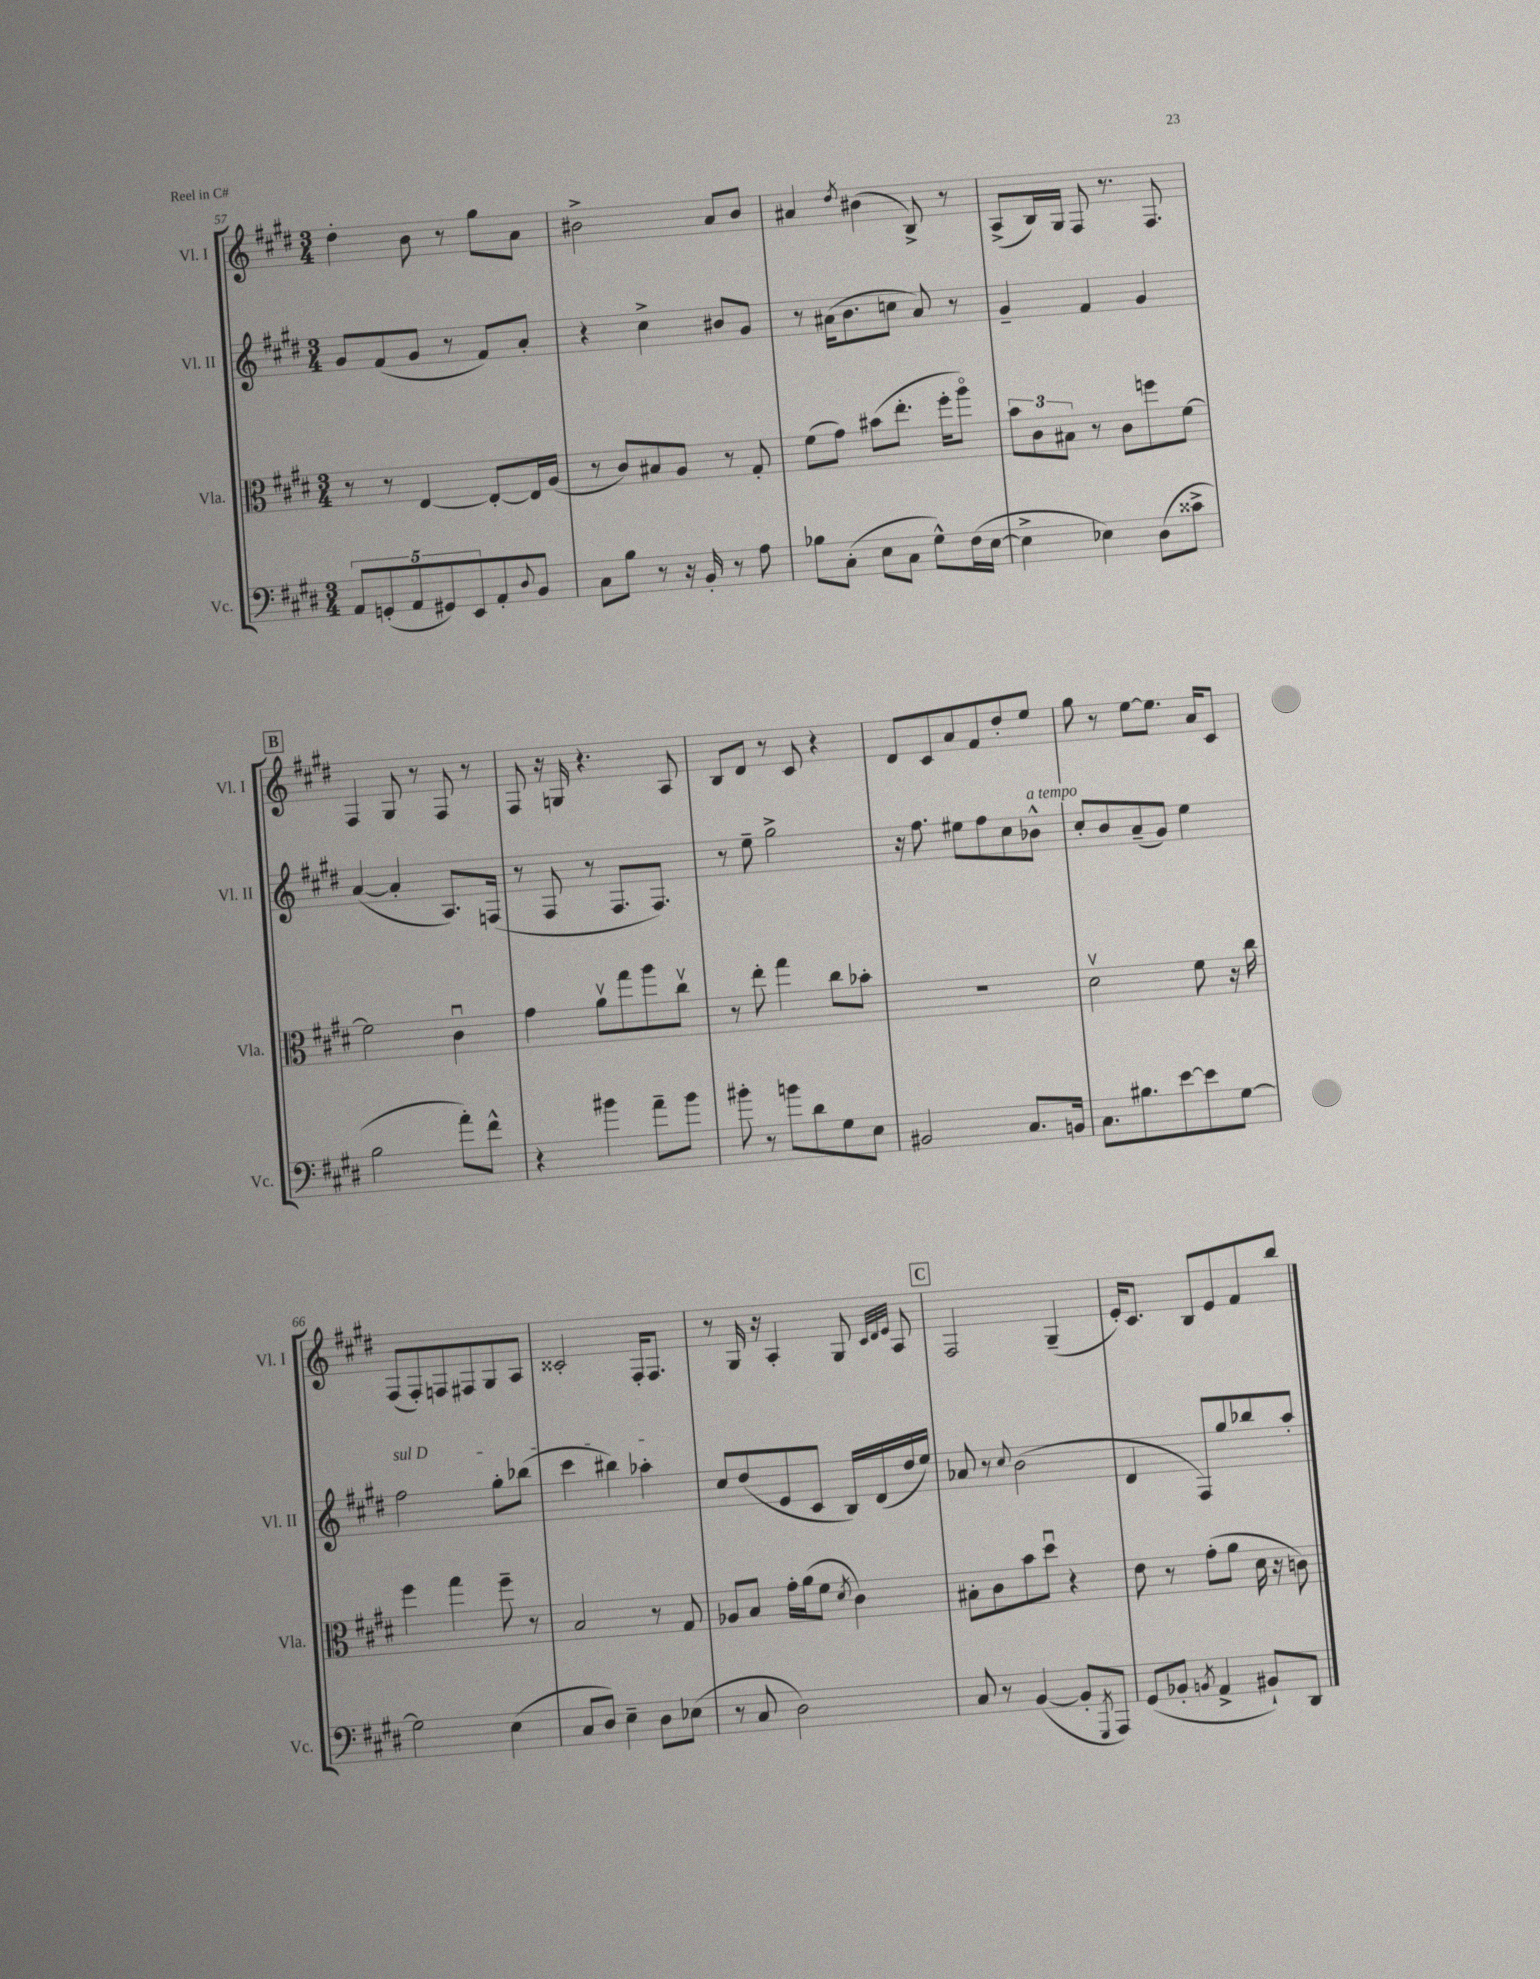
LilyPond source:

<<
\new StaffGroup <<
\new Staff = "s0" \with { instrumentName = "Vl. I" shortInstrumentName = "Vl. I" } {
    \clef treble \key e \major \numericTimeSignature \time 3/4
    dis''4-. b'8 r8 gis''8 a'8 |
    bis'2-> a'8 bis'8 |
    ais'4 \acciaccatura { dis''8 } bis'4( b8->) r8 |
    a8->( b16) gis16 fis8 r8. fis8. |
    \mark \markup { \box "B" } fis4 gis8 r8 fis8 r8 |
    fis8 r16 g16 r4. a8 |
    b8 dis'8 r8 cis'8 r4 |
    dis'8 cis'8 a'8 fis'8 dis''8-. e''8 |
    gis''8 r8 e''8~ e''8. a'16 cis'8 |
    fis8( fis8-.) f8 fis8 gis8 a8 |
    cisis'2-. fis16-. fis8. |
    r8 gis16 r16 a4-. gis8 \grace { cis'32 dis'32 e'32 } a8 |
    \mark \markup { \box "C" } fis2 gis4--( |
    e'16-.) cis'8. b8 e'8 fis'8 b''8 \bar "|." |
}
\new Staff = "s1" \with { instrumentName = "Vl. II" shortInstrumentName = "Vl. II" } {
    \clef treble \key e \major \numericTimeSignature \time 3/4
    gis'8 fis'8( gis'8 r8 fis'8) a'8-. |
    r4 cis''4-> bis'8 gis'8 |
    r8 ais'16( b'8. c''8 ais'8) r8 |
    gis'4-- fis'4 gis'4 |
    \mark \markup { \box "B" } a'4~( a'4-. a8.) f16( |
    r8 fis8 r8 fis8. fis8.) |
    r8 e''8-- gis''2-> |
    r16 fis''8. eis''8 fis''8 cis''8 bes'8-^^\markup { \italic "a tempo" } |
    cis''8-. b'8 a'8--( gis'8) e''4 |
    \once \override TextSpanner.bound-details.left.text = \markup { \italic "sul D" } fis''2\startTextSpan gis''8-. bes''8( |
    cis'''4 bis''4) aes''4-.\stopTextSpan |
    cis''8 dis''8( e'8 cis'8 b16) dis'16( dis''16 e''16) |
    \mark \markup { \box "C" } aes'8 r8 \appoggiatura { cis''8 } b'2( |
    dis'4 fis8) gis''8 bes''8 a''8-. \bar "|." |
}
\new Staff = "s2" \with { instrumentName = "Vla." shortInstrumentName = "Vla." } {
    \clef alto \key e \major \numericTimeSignature \time 3/4
    r8 r8 e4~ e8~-. e16 a16( |
    r8 cis'8) bis8 a8 r8 gis8-. |
    fis'8( gis'8) bis'8( e''8.-. fis''16-. a''8\flageolet) |
    \tuplet 3/2 { b'8 cis'8 bis8 } r8 cis'8 f''8 fis'8~ |
    \mark \markup { \box "B" } fis'2 cis'4\downbow |
    gis'4 a'8\upbow gis''8 a''8 cis''8\upbow |
    r8 e''8-. gis''4 cis''8 bes'8-. |
    R2. |
    dis'2\upbow fis'8 r16 cis''16 |
    fis''4 gis''4 fis''8-- r8 |
    b2 r8 gis8 |
    aes8 b8 gis'16-. a'16( fis'8 \acciaccatura { dis'8 } cis'4) |
    \mark \markup { \box "C" } bis8-. cis'8 b'8 dis''8\downbow r4 |
    e'8 r8 gis'8-.( a'8 dis'16 r16 c'8) \bar "|." |
}
\new Staff = "s3" \with { instrumentName = "Vc." shortInstrumentName = "Vc." } {
    \clef bass \key e \major \numericTimeSignature \time 3/4
    \tuplet 5/4 { a,8 g,8-.( a,8 gis,8) e,8 } a,8-. \appoggiatura { dis8 } b,8 |
    cis8 b8 r8 r16 b,16-. r8 a8 |
    bes8 cis8-.( e8 cis8 gis8-^) fis16( e16~ |
    e4-> ees4) dis8( cisis'8-> |
    \mark \markup { \box "B" } b2 a'8-.) fis'8-^ |
    r4 bis'4 a'8-- bis'8 |
    bis'8-. r8 b'8 dis'8 gis8 e8 |
    bis,2 cis8. b,16 |
    cis8. bis8. e'8~ e'8 gis8~ |
    gis2 e4( |
    cis8 dis8) e4-- dis8 ees8( |
    r8 cis8 dis2) |
    \mark \markup { \box "C" } cis8 r8 b,4~( b,8-. \acciaccatura { gis,,8 } a,,8) |
    gis,8( bes,8-. \acciaccatura { b,8 } a,4-> bis,8-!) dis,8 \bar "|." |
}
>>
>>
\layout { \context { \Score currentBarNumber = #57 } }
